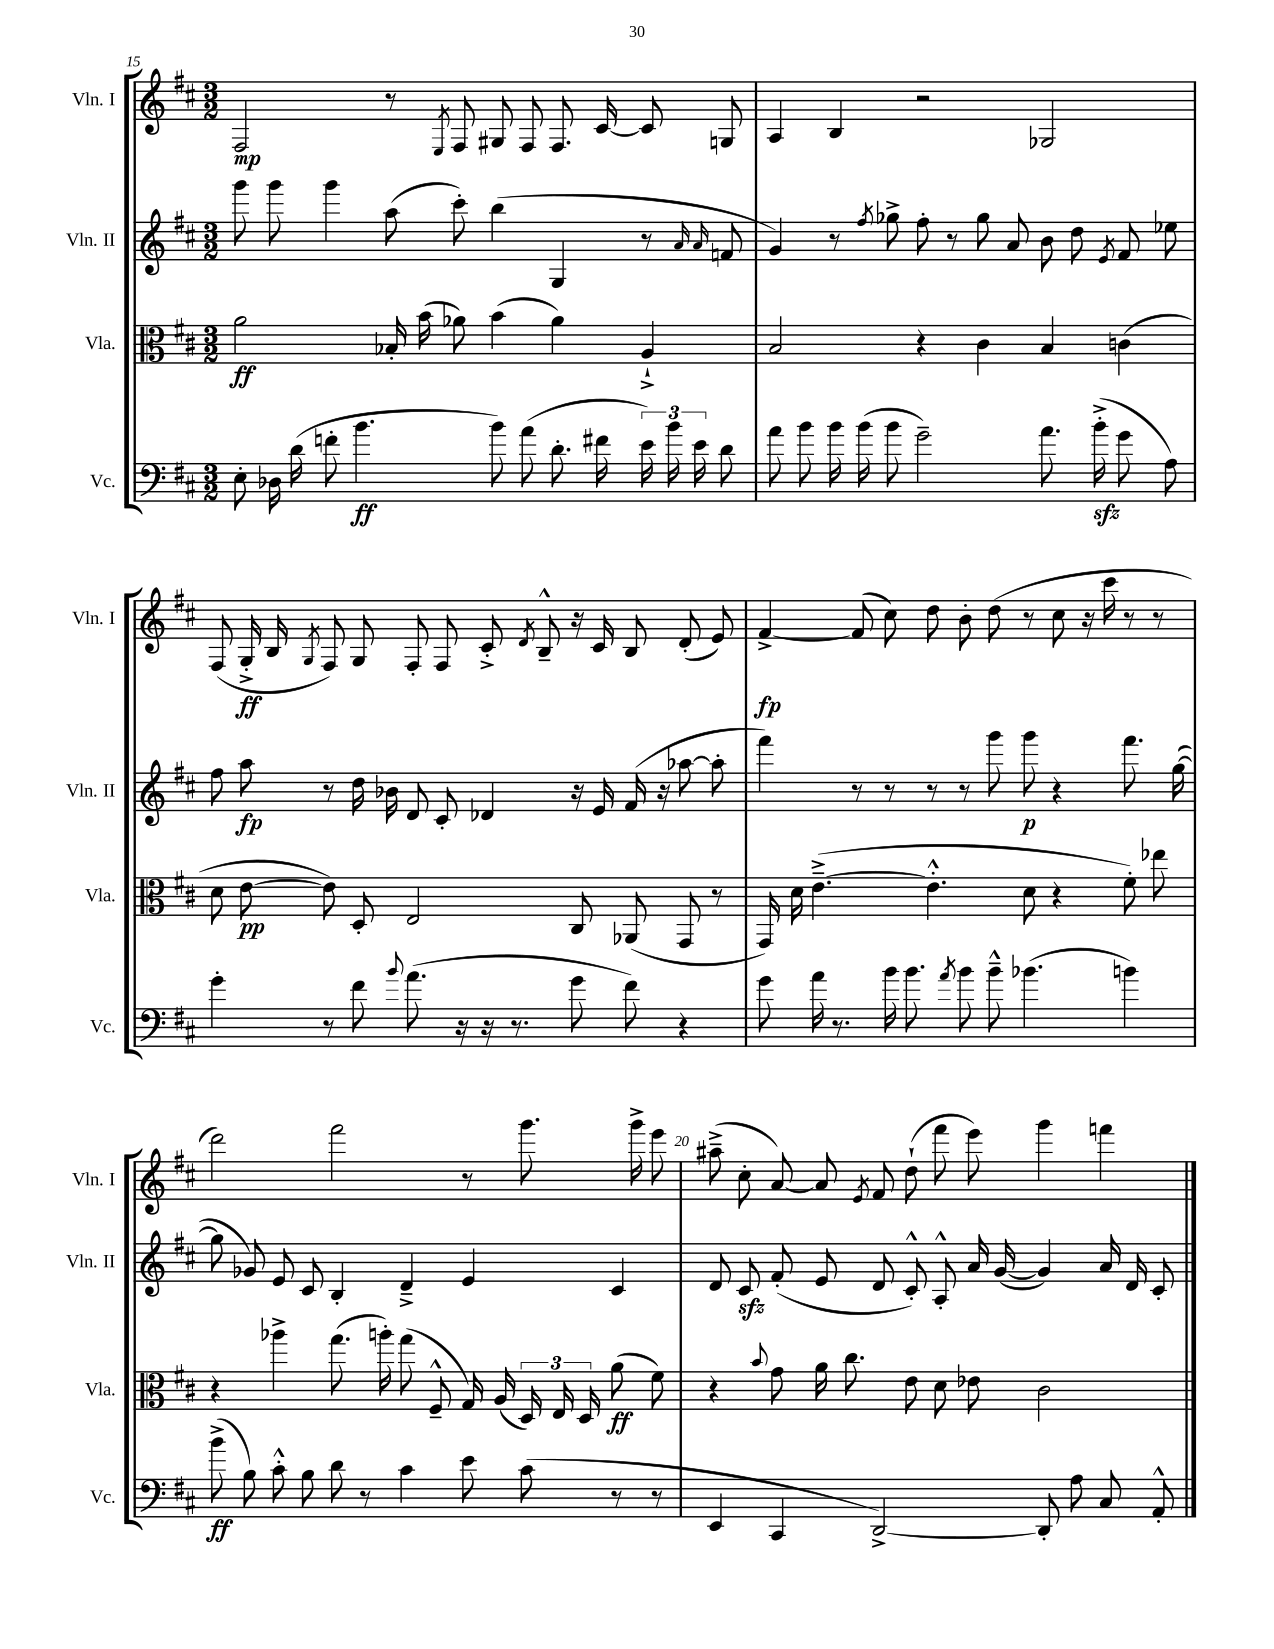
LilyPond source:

<<
\new StaffGroup <<
\new Staff = "s0" \with { instrumentName = "Vln. I" shortInstrumentName = "Vln. I" } {
    \clef treble \key d \major \numericTimeSignature \time 3/2
    \autoBeamOff fis2\mp r8 \acciaccatura { e8 } fis8 gis8 fis8 fis8. cis'16~ cis'8 g8 |
    a4 b4 r2 ges2 |
    fis8( g16-.->\ff b16 \acciaccatura { g8 } fis8) g8 fis8-. fis8 cis'8-.-> \acciaccatura { d'8 } b8---^ r16 cis'16 b8 d'8-.( e'8) |
    fis'4~->\fp fis'8( cis''8) d''8 b'8-. d''8( r8 cis''8 r16 cis'''16 r8 r8 |
    d'''2) fis'''2 r8 g'''8. g'''16-> e'''8 |
    ais''8--->( cis''8-. a'8~) a'8 \acciaccatura { e'8 } fis'8 d''8-!( fis'''8 e'''8) g'''4 f'''4 \bar "|." |
}
\new Staff = "s1" \with { instrumentName = "Vln. II" shortInstrumentName = "Vln. II" } {
    \clef treble \key d \major \numericTimeSignature \time 3/2
    \autoBeamOff g'''8 g'''8 g'''4 a''8( cis'''8-.) b''4( g4 r8 \grace { a'16 a'16 } f'8 |
    g'4) r8 \acciaccatura { fis''8 } ges''8-> fis''8-. r8 ges''8 a'8 b'8 d''8 \acciaccatura { e'8 } fis'8 ees''8 |
    fis''8 a''8\fp r8 d''16 bes'16 d'8 cis'8-. des'4 r16 e'16 fis'16( r16 aes''8~ aes''8-. |
    fis'''4) r8 r8 r8 r8 g'''8 g'''8\p r4 fis'''8. g''16~( |
    g''8 ges'8) e'8 cis'8 b4-. d'4---> e'4 cis'4 |
    d'8 cis'8\sfz fis'8-.( e'8 d'8 cis'8-.-^) a8-.-^ a'16 g'16~( g'4) a'16 d'16 cis'8-. \bar "|." |
}
\new Staff = "s2" \with { instrumentName = "Vla." shortInstrumentName = "Vla." } {
    \clef alto \key d \major \numericTimeSignature \time 3/2
    \autoBeamOff a'2\ff bes16-. b'16( aes'8) b'4( aes'4) a4-!-> |
    b2 r4 cis'4 b4 c'4( |
    d'8 e'8~\pp e'8) d8-. e2 cis8 aes,8( g,8 r8 |
    g,16) d'16 e'4.~--->( e'4.-.-^ d'8 r4 fis'8-.) ees''8 |
    r4 aes''4-> g''8.( a''16-.) g''8( fis8---^ g16) a16( \tuplet 3/2 { d16) e16 d16 } a'8\ff( fis'8) |
    r4 \appoggiatura { b'8 } g'8 a'16 cis''8. e'8 d'8 ees'8 cis'2 \bar "|." |
}
\new Staff = "s3" \with { instrumentName = "Vc." shortInstrumentName = "Vc." } {
    \clef bass \key d \major \numericTimeSignature \time 3/2
    \autoBeamOff e8-. des16 d'16( f'8-. b'4.\ff b'8) a'8( d'8.-. fis'16 \tuplet 3/2 { e'16) b'16 e'16 } d'8 |
    a'8 b'8 b'16 b'16( b'8 g'2--) a'8. b'16-.->\sfz( g'8 a8) |
    g'4-. r8 fis'8 \appoggiatura { b'8 } a'8.( r16 r16 r8. g'8 fis'8) r4 |
    g'8 a'16 r8. b'16 b'8. \acciaccatura { a'8 } b'8 b'8---^ bes'4.( b'4) |
    b'8->\ff( b8) cis'8-.-^ b8 d'8 r8 cis'4 e'8 cis'8( r8 r8 |
    e,4 cis,4 d,2~->) d,8-. a8 cis8 a,8-.-^ \bar "|." |
}
>>
>>
\layout { \context { \Score currentBarNumber = #15 \override BarNumber.break-visibility = ##(#f #t #t) barNumberVisibility = #(every-nth-bar-number-visible 5) } }
